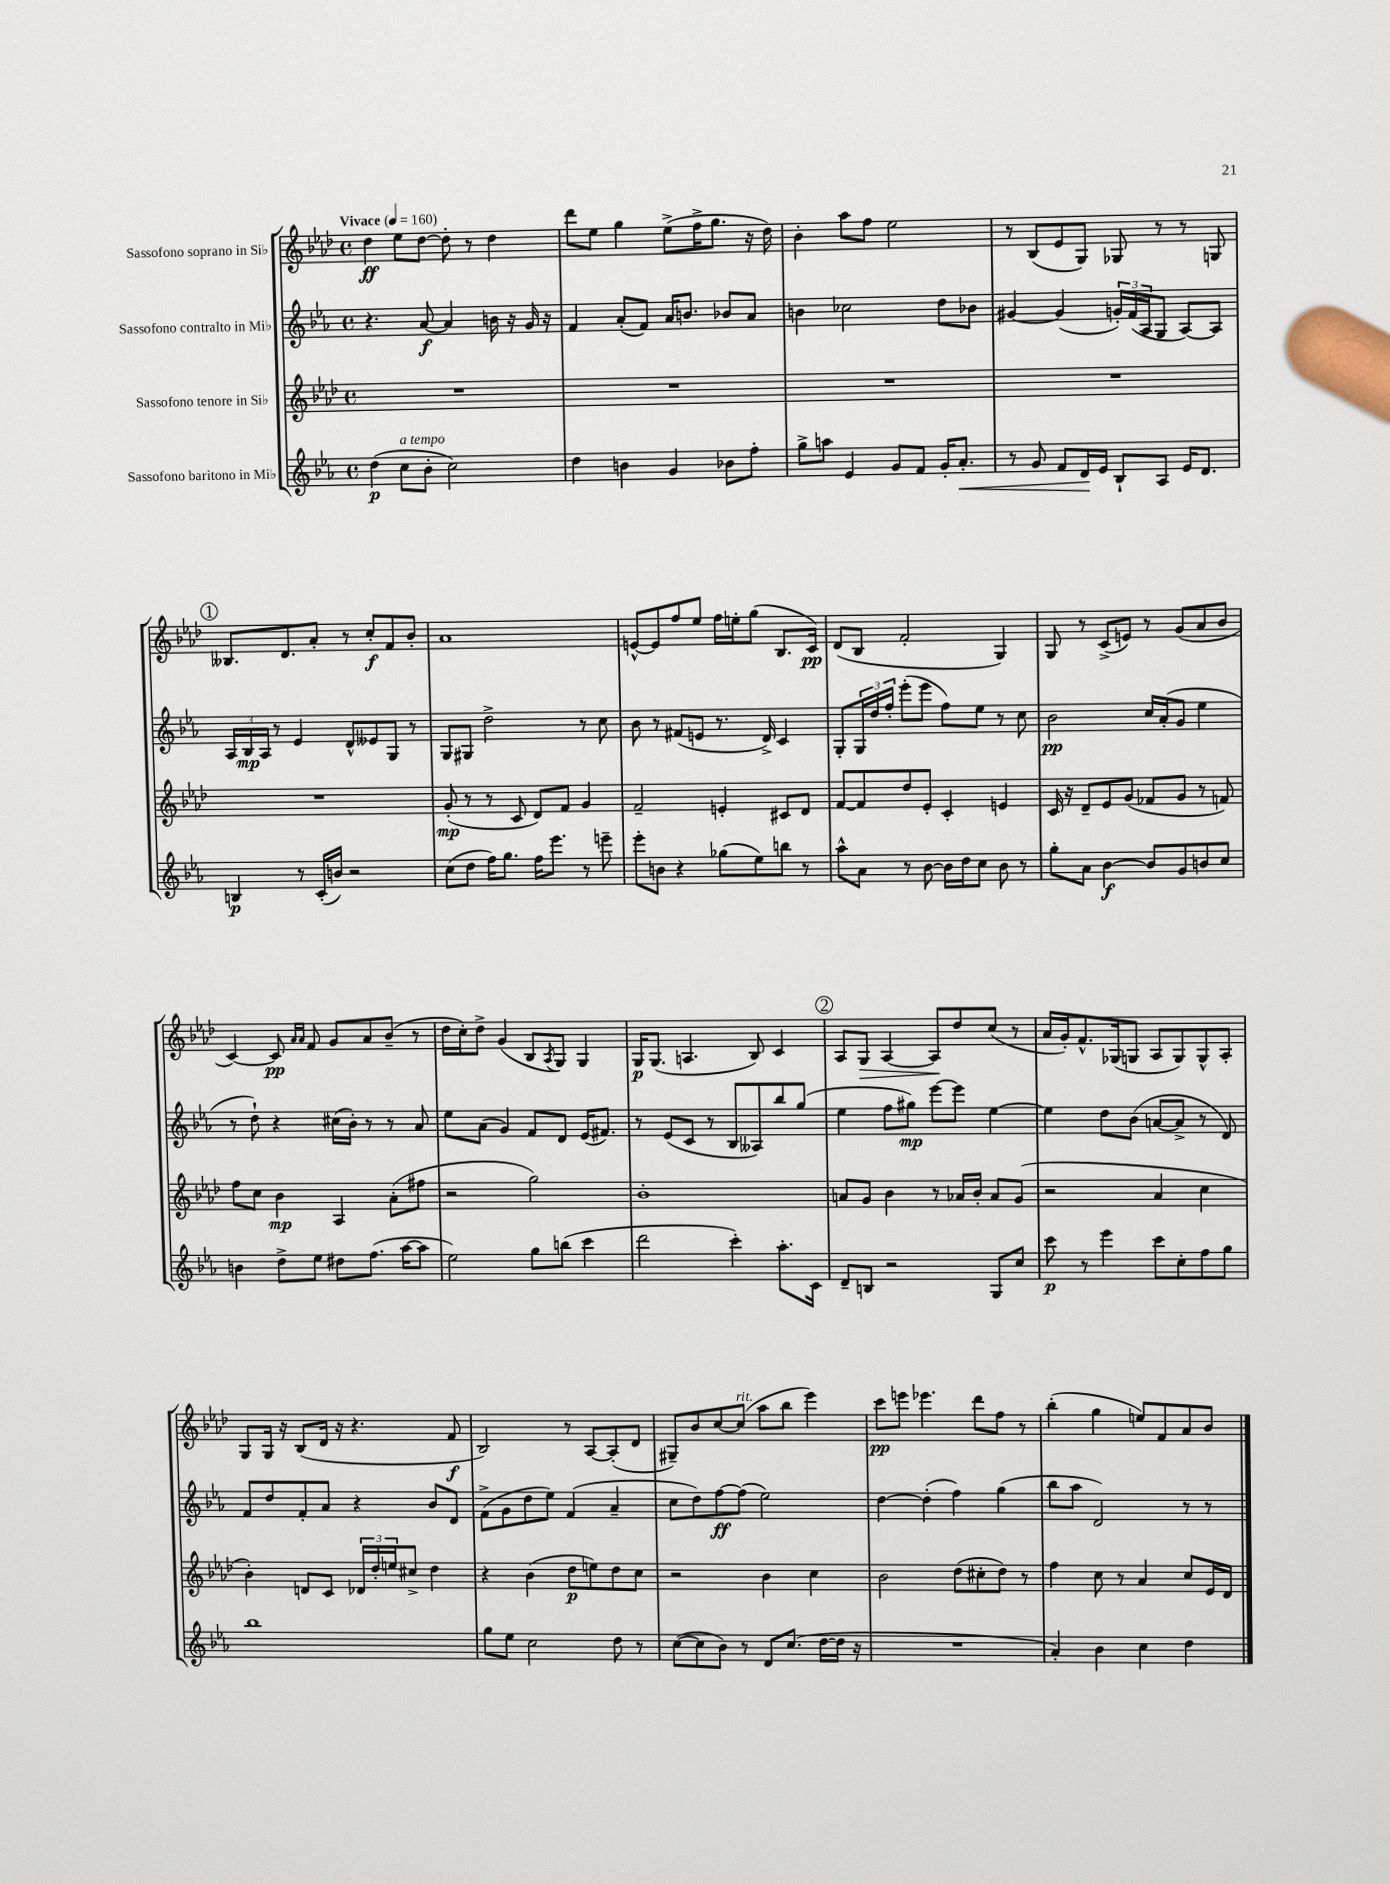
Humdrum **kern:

**kern	**kern	**kern	**kern
*staff4	*staff3	*staff2	*staff1
*clefG2	*clefG2	*clefG2	*clefG2
*k[b-e-a-]	*k[b-e-a-d-]	*k[b-e-a-]	*k[b-e-a-d-]
*M4/4	*M4/4	*M4/4	*M4/4
*met(c)	*met(c)	*met(c)	*met(c)
*MM160	*MM160	*MM160	*MM160
(4dd\	1r	4.r	4dd-\
8cc\L	.	.	8ee-\L
8b-'\J	.	[8a-/	[8dd-\J
2cc\)	.	4a-/]	8dd-'\]
.	.	.	8r
.	.	16b\	4dd-\
.	.	16r	.
.	.	16g/	.
.	.	16r	.
=	=	=	=
4dd\	1r	4f/	8ddd-\L
.	.	.	8ee-\J
4b\	.	(8a-'/L	4gg\
.	.	8f/J)	.
4g/	.	16a-/LK	(8ee-^\L
.	.	8.b/J	.
.	.	.	16ff^\K
.	.	.	8.gg\J
8b-\L	.	8b-/L	.
8ff'\J	.	8a-/J	16r
.	.	.	16dd-\)
=	=	=	=
8gg^\L	1r	4b\	4b-'\
8aa\J	.	.	.
4e-/	.	2cc-\	8aa-\L
.	.	.	8ff\J
8g/L	.	.	2ee-\
8f/J	.	.	.
16g'/LK	.	8dd\L	.
8.a-'/J	.	.	.
.	.	8b-\J	.
=	=	=	=
8r	1r	[4g#/	8r
8g/	.	.	(8B-/L
8f/L	.	(4g#/]	8e-/
16d/L	.	.	8G/J)
16e-/JJ	.	.	.
8B-`/L	.	24g'/LL)	8G-/
.	.	(24f/	.
.	.	24A-/J	.
8A-/J	.	8G/J	8r
16e-/LK	.	[8A-/L)	8r
8.d/J	.	.	.
.	.	8A-/]J	8G/
=	=	=	=
4B/	1r	24A-/LL	8.B--/L
.	.	24B-/	.
.	.	24A-/JJ	.
.	.	8r	.
.	.	.	8.d-/
8r	.	4e-/	.
(16c'/LL	.	.	8a-'/J
16b/JJ)	.	.	.
2r	.	8d^^/L	8r
.	.	8e--/	8cc'/L
.	.	8G/J	8f/
.	.	8r	8b-'/J
=	=	=	=
(8cc\L	(8g'/	8G/L	1a-
8dd\J	8r	8G#/J	.
16ff\LK)	8r	2dd^\	.
8.gg\J	.	.	.
.	8c/	.	.
16ff\LK	8d-/L)	.	.
8.eee-\J	.	.	.
.	8f/J	.	.
8r	4g/	8r	.
8eee~\	.	8cc\	.
=	=	=	=
8eee-'\L	2f~/	8b-\	[8e^^/L
8b\J	.	8r	8e/]
4r	.	(8f#/L	8ff/
.	.	8e/J	8ee-/J
(8gg-\L	4e'/	8.r	16ff\LL
.	.	.	16ee'\J
8ee-\)	.	.	(8gg\J
.	.	16d^/)	.
8bb\J	8c#/L	4c/	8.B-/L
8r	8d-/J	.	.
.	.	.	16c/Jk)
=	=	=	=
8aa-^^\L	[8f/L	8G'/L	(8d-/L
8a-\J	8f/]	24G/L	8B-/J
.	.	24dd/	.
.	.	24ff'/JJ	.
8r	8dd-/	(8eee-'\L	2f'/
[8b-\	8e-'/J	8eee-\J	.
16b-\]LL	4c'/	8ff\L)	.
16dd\J	.	.	.
8cc\J	.	8ee-\J	.
8b-\	4e/	8r	4G/)
8r	.	8cc\	.
=	=	=	=
8gg'\L	16c/	2b-\	8G/
.	16r	.	.
8a-\J	8d-~/L	.	8r
[4b-\	8e-/	.	(8c^/L
.	(8g/J	.	8e/J)
8b-/]L	8f-/L	16cc/LL	8r
.	.	(16a-'/J	.
8g/	8g/J	8g/J	(8g/L
8b/	8r	4ee-\	8a-/
8cc/J	8f/)	.	8b-/J
=	=	=	=
4b\	8ff\L	8r	[4c/)
.	8cc\J	8dd`\)	.
8dd^\L	4b-\	4r	8c/]
.	.	.	16qqa-/LL
.	.	.	16qqa-/JJ
8ee-\J	.	.	8f/
8dd#\L	4A-/	(16cc#\LL	8g/L
.	.	16b-'\JJ)	.
(8.ff\J	.	8r	8a-/
.	(8a-'\L	8r	(8b-~/J
[16aa-\LK	.	.	.
8aa-\]J	8ff#\J	8a-/	8r
=	=	=	=
2ee-\)	2r	8ee-\L	16dd-\LL
.	.	.	16cc'\J)
.	.	(8a-\J	8dd-^\J
.	.	4g/)	(4g/
8gg\L	2gg\)	8f/L	8B-/L
.	.	.	8qA-/
(8bb\J	.	8d/J	8G/J)
4ccc\	.	(16e-/LK	4G/
.	.	8.f#/J)	.
=	=	=	=
2ddd\	1b-'	8r	16G/LK
.	.	.	(8.G/J
.	.	(8e-/L	.
.	.	8c/J	4.A/
.	.	8r	.
4ccc'\)	.	8B-/L	.
.	.	8A--/)	8B-/)
8.aa-'\L	.	8bb-/	4c/
.	.	(8gg/J	.
16c\Jk	.	.	.
=	=	=	=
8d~/L	8a/L	4ee-\	8A-/L
8B/J	8g/J	.	8G/J
2r	4b-\	8ff\L	[4A-/
.	.	8gg#\J)	.
.	8r	[8eee-\L	8A-/]L
.	16a-/LL	8eee-\]J	8dd-/
.	16b-'/JJ	.	.
8G/L	8a-/L	[4ee-\	(8cc/J
8cc/J	(8g/J	.	8r
=	=	=	=
8ccc\	2r	4ee-\]	16a-/LL
.	.	.	16g'/J)
8r	.	.	8.f^^/
4eee-\	.	8dd\L	.
.	.	.	(16G-/k
.	.	(8b-\J	8G/J
8ccc\L	4a-/	[8a/L	8A-/L
8cc'\	.	8a^/]J	8G/)
8ff\	4cc\	8r	8G^^/
8gg\J	.	8d/)	8A-'/J
=	=	=	=
1bb-	4b-'\)	8f/L	8G/L
.	.	8dd/	16G/Jk
.	.	.	16r
.	8d/L	8f'/	(8B-/L
.	8c/J	8a-/J	16d-/Jk
.	.	.	16r
.	24d-/LL	4r	4.r
.	24dd-'/	.	.
.	24ee/J	.	.
.	8cc#^/J	.	.
.	4dd-\	8b-/L	.
.	.	8d/J	8f/
=	=	=	=
8gg\L	4r	(8f^\L	2B-/)
8ee-\J	.	8g\	.
2cc\	(4b-\	8dd\	.
.	.	8ee-\J)	.
.	8dd-\L	(4f/	8r
.	8ee\)	.	[8A-/L
8dd\	8dd-\	4a-~/	(8A-'/]
8r	8cc\J	.	8d-/J
=	=	=	=
([8cc\L	2r	8cc\L	8G#~/L)
8cc\]	.	8dd\)	8b-/
8b-\J)	.	[8ff\	[8cc/
8r	.	(8ff\]J	(8cc/]J
8d/L	4b-\	2ee-\)	8aa-\L
(8.cc/J	.	.	8bb-\J
.	4cc\	.	4eee-\)
[16dd\LL	.	.	.
16dd\]JJ	.	.	.
16r	.	.	.
=	=	=	=
1r	2b-\	[4dd\	8ccc\L
.	.	.	8eee\J
.	.	(4dd'\]	4.eee-\
.	(8dd-\L	4ff\)	.
.	8cc#'\	.	8ddd-\L
.	8dd-\J)	(4gg\	8ff\J
.	8r	.	8r
=	=	=	=
4a-'/)	4ff\	8bb-\L	(4bb-'\
.	.	8aa-\J	.
4b-\	8cc\	2d/)	4gg\
.	8r	.	.
4cc\	4a-/	.	8ee/L)
.	.	.	8f/
4dd\	8cc/L	8r	8a-/
.	16e-/L	8r	8b-/J
.	16d-/JJ	.	.
==	==	==	==
*-	*-	*-	*-
